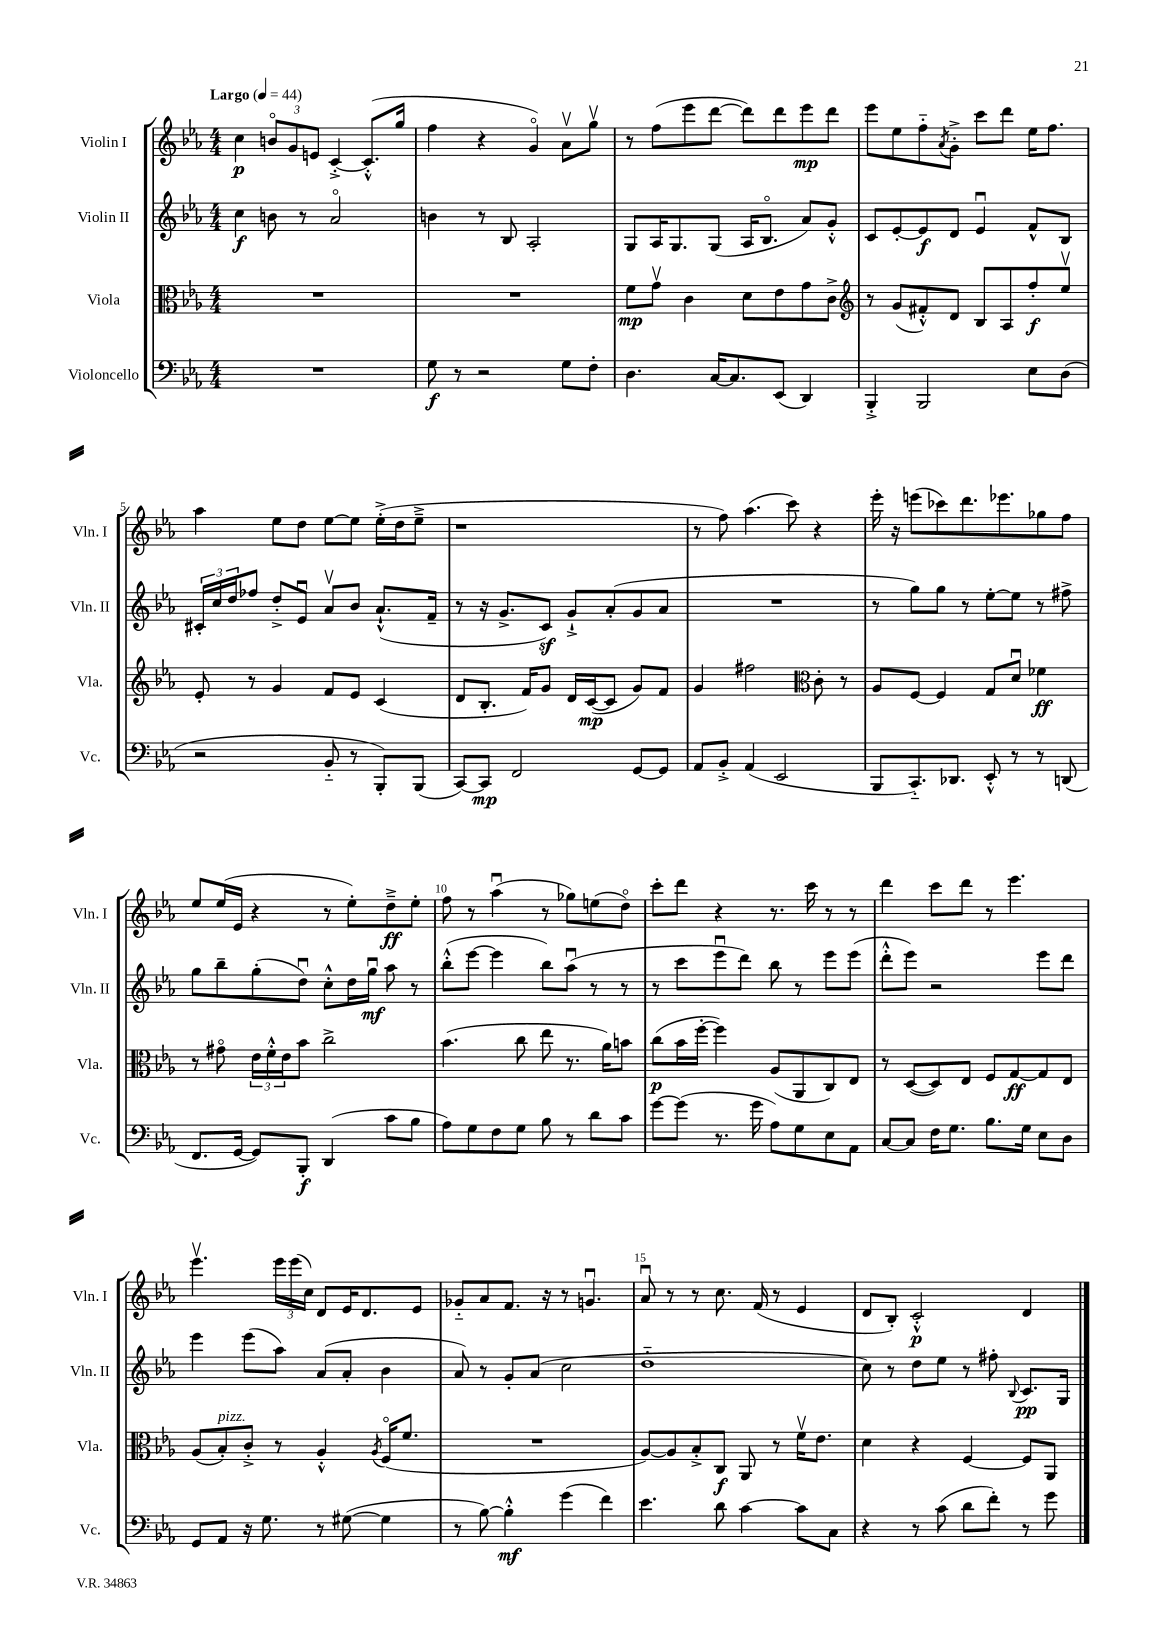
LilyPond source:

<<
\new StaffGroup <<
\new Staff = "s0" \with { instrumentName = "Violin I" shortInstrumentName = "Vln. I" } {
    \clef treble \key ees \major \numericTimeSignature \time 4/4 \tempo "Largo" 4 = 44
    c''4\p \tuplet 3/2 { b'8\flageolet g'8 e'8 } c'4~-.-> c'8.-.-^( g''16 |
    f''4 r4 g'4\flageolet) aes'8\upbow g''8\upbow |
    r8 f''8( ees'''8 d'''8~ d'''8) d'''8 ees'''8\mp d'''8 |
    ees'''8 ees''8 f''8-_ \acciaccatura { aes'8 } g'8-.-> c'''8 d'''8 ees''16 f''8. |
    aes''4 ees''8 d''8 ees''8~ ees''8 ees''16-.->( d''16 ees''8---> |
    r1 |
    r8 f''8) aes''4.( c'''8) r4 |
    ees'''16-. r16 e'''8( ces'''8) d'''8. ees'''8. ges''8 f''8 |
    ees''8 ees''16( ees'16 r4 r8 ees''8-.) d''8--->\ff ees''8-. |
    f''8 r8 aes''4\downbow( r8 ges''8) e''8( d''8\flageolet) |
    c'''8-. d'''8 r4 r8. c'''16 r8 r8 |
    d'''4 c'''8 d'''8 r8 ees'''4. |
    ees'''4.\upbow \tuplet 3/2 { ees'''16 ees'''16( c''16) } d'8 ees'16 d'8. ees'8 |
    ges'8-_ aes'8 f'8. r16 r8 g'4.\downbow |
    aes'8\downbow r8 r8 c''8. f'16( r8 ees'4 |
    d'8 bes8-.) c'2-.-^\p d'4 \bar "|." |
}
\new Staff = "s1" \with { instrumentName = "Violin II" shortInstrumentName = "Vln. II" } {
    \clef treble \key ees \major \numericTimeSignature \time 4/4
    c''4\f b'8 r8 aes'2\flageolet |
    b'4 r8 bes8 aes2-. |
    g8 aes16 g8. g8( aes16 bes8.\flageolet aes'8) g'8-.-^ |
    c'8 ees'8~-. ees'8\f d'8 ees'4\downbow f'8-^ bes8 |
    \tuplet 3/2 { cis'16-. c''16 d''16 } fes''8 d''8-.-> ees'8\downbow aes'8\upbow bes'8 aes'8.-!-^( f'16-- |
    r8 r16 g'8.-> c'8\sf) g'8-!-> aes'8-.( g'8 aes'8 |
    R1 |
    r8 g''8) g''8 r8 ees''8~-. ees''8 r8 fis''8-> |
    g''8 bes''8-- g''8-.( d''8\downbow) c''8-.-^ d''16 g''16\downbow\mf aes''8 r8 |
    bes''8-.-^( ees'''8~ ees'''4 bes''8) aes''8\downbow( r8 r8 |
    r8 c'''8 ees'''8\downbow d'''8) bes''8 r8 ees'''8 ees'''8( |
    d'''8-.-^ ees'''8) r2 ees'''8 d'''8 |
    ees'''4 ees'''8( aes''8) aes'8( aes'8-. bes'4 |
    aes'8) r8 g'8-. aes'8( c''2 |
    d''1-_ |
    c''8) r8 d''8 ees''8 r8 fis''8-. \appoggiatura { bes8 } c'8.\pp g16 \bar "|." |
}
\new Staff = "s2" \with { instrumentName = "Viola" shortInstrumentName = "Vla." } {
    \clef alto \key ees \major \numericTimeSignature \time 4/4
    R1 |
    R1 |
    f'8\mp g'8\upbow c'4 d'8 ees'8 g'8 c'8-> |
    \clef treble r8 g'8( fis'8-.-^) d'8 bes8 aes8 f''8-.\f ees''8\upbow |
    ees'8-. r8 g'4 f'8 ees'8 c'4( |
    d'8 bes8.-. f'16) g'8 d'16 c'16~\mp( c'8 g'8) f'8 |
    g'4 fis''2 \clef alto c'8-. r8 |
    aes8 f8~ f4 g8 d'8\downbow fes'4\ff |
    r8 gis'8\flageolet \tuplet 3/2 { ees'16 f'16-.-^ ees'16 } bes'8 c''2-> |
    bes'4.( c''8 ees''8 r8. aes'16) b'8 |
    c''8\p( bes'16 f''16~-. f''4) aes8( aes,8 c8) ees8 |
    r8 d8~( d8) ees8 f8 g8~\ff g8 ees8 |
    aes8( bes8-.^\markup { \italic "pizz." }) c'8-.-> r8 aes4-.-^ \acciaccatura { aes8 } f16\flageolet( f'8. |
    R1 |
    aes8~) aes8 bes8-.-> c8\f aes,8 r8 f'16\upbow ees'8. |
    d'4 r4 f4~ f8 aes,8 \bar "|." |
}
\new Staff = "s3" \with { instrumentName = "Violoncello" shortInstrumentName = "Vc." } {
    \clef bass \key ees \major \numericTimeSignature \time 4/4
    R1 |
    g8\f r8 r2 g8 f8-. |
    d4. c16~ c8. ees,8( d,4) |
    bes,,4-.-> bes,,2 ees8 d8( |
    r2 bes,8-_ r8 bes,,8-.) bes,,8( |
    c,8~) c,8\mp f,2 g,8~ g,8 |
    aes,8 bes,8-.-> aes,4( ees,2 |
    bes,,8 c,8.-_) des,8. ees,8-.-^ r8 r8 d,8( |
    f,8. g,16~ g,8) bes,,8-.\f d,4( c'8 bes8 |
    aes8) g8 f8 g8 bes8 r8 d'8 c'8 |
    g'8~ g'8( r8. g'16 aes8) g8 ees8 aes,8 |
    c8~ c8 f16 g8. bes8. g16 ees8 d8 |
    g,8 aes,8 r16 g8. r8 gis8~( gis4 |
    r8 bes8~) bes4-.-^\mf g'4( f'4) |
    ees'4. d'8 c'4~ c'8 c8 |
    r4 r8 c'8( d'8 f'8-.) r8 g'8 \bar "|." |
}
>>
>>
\layout { \context { \Score \override BarNumber.break-visibility = ##(#f #t #t) barNumberVisibility = #(every-nth-bar-number-visible 5) } }
